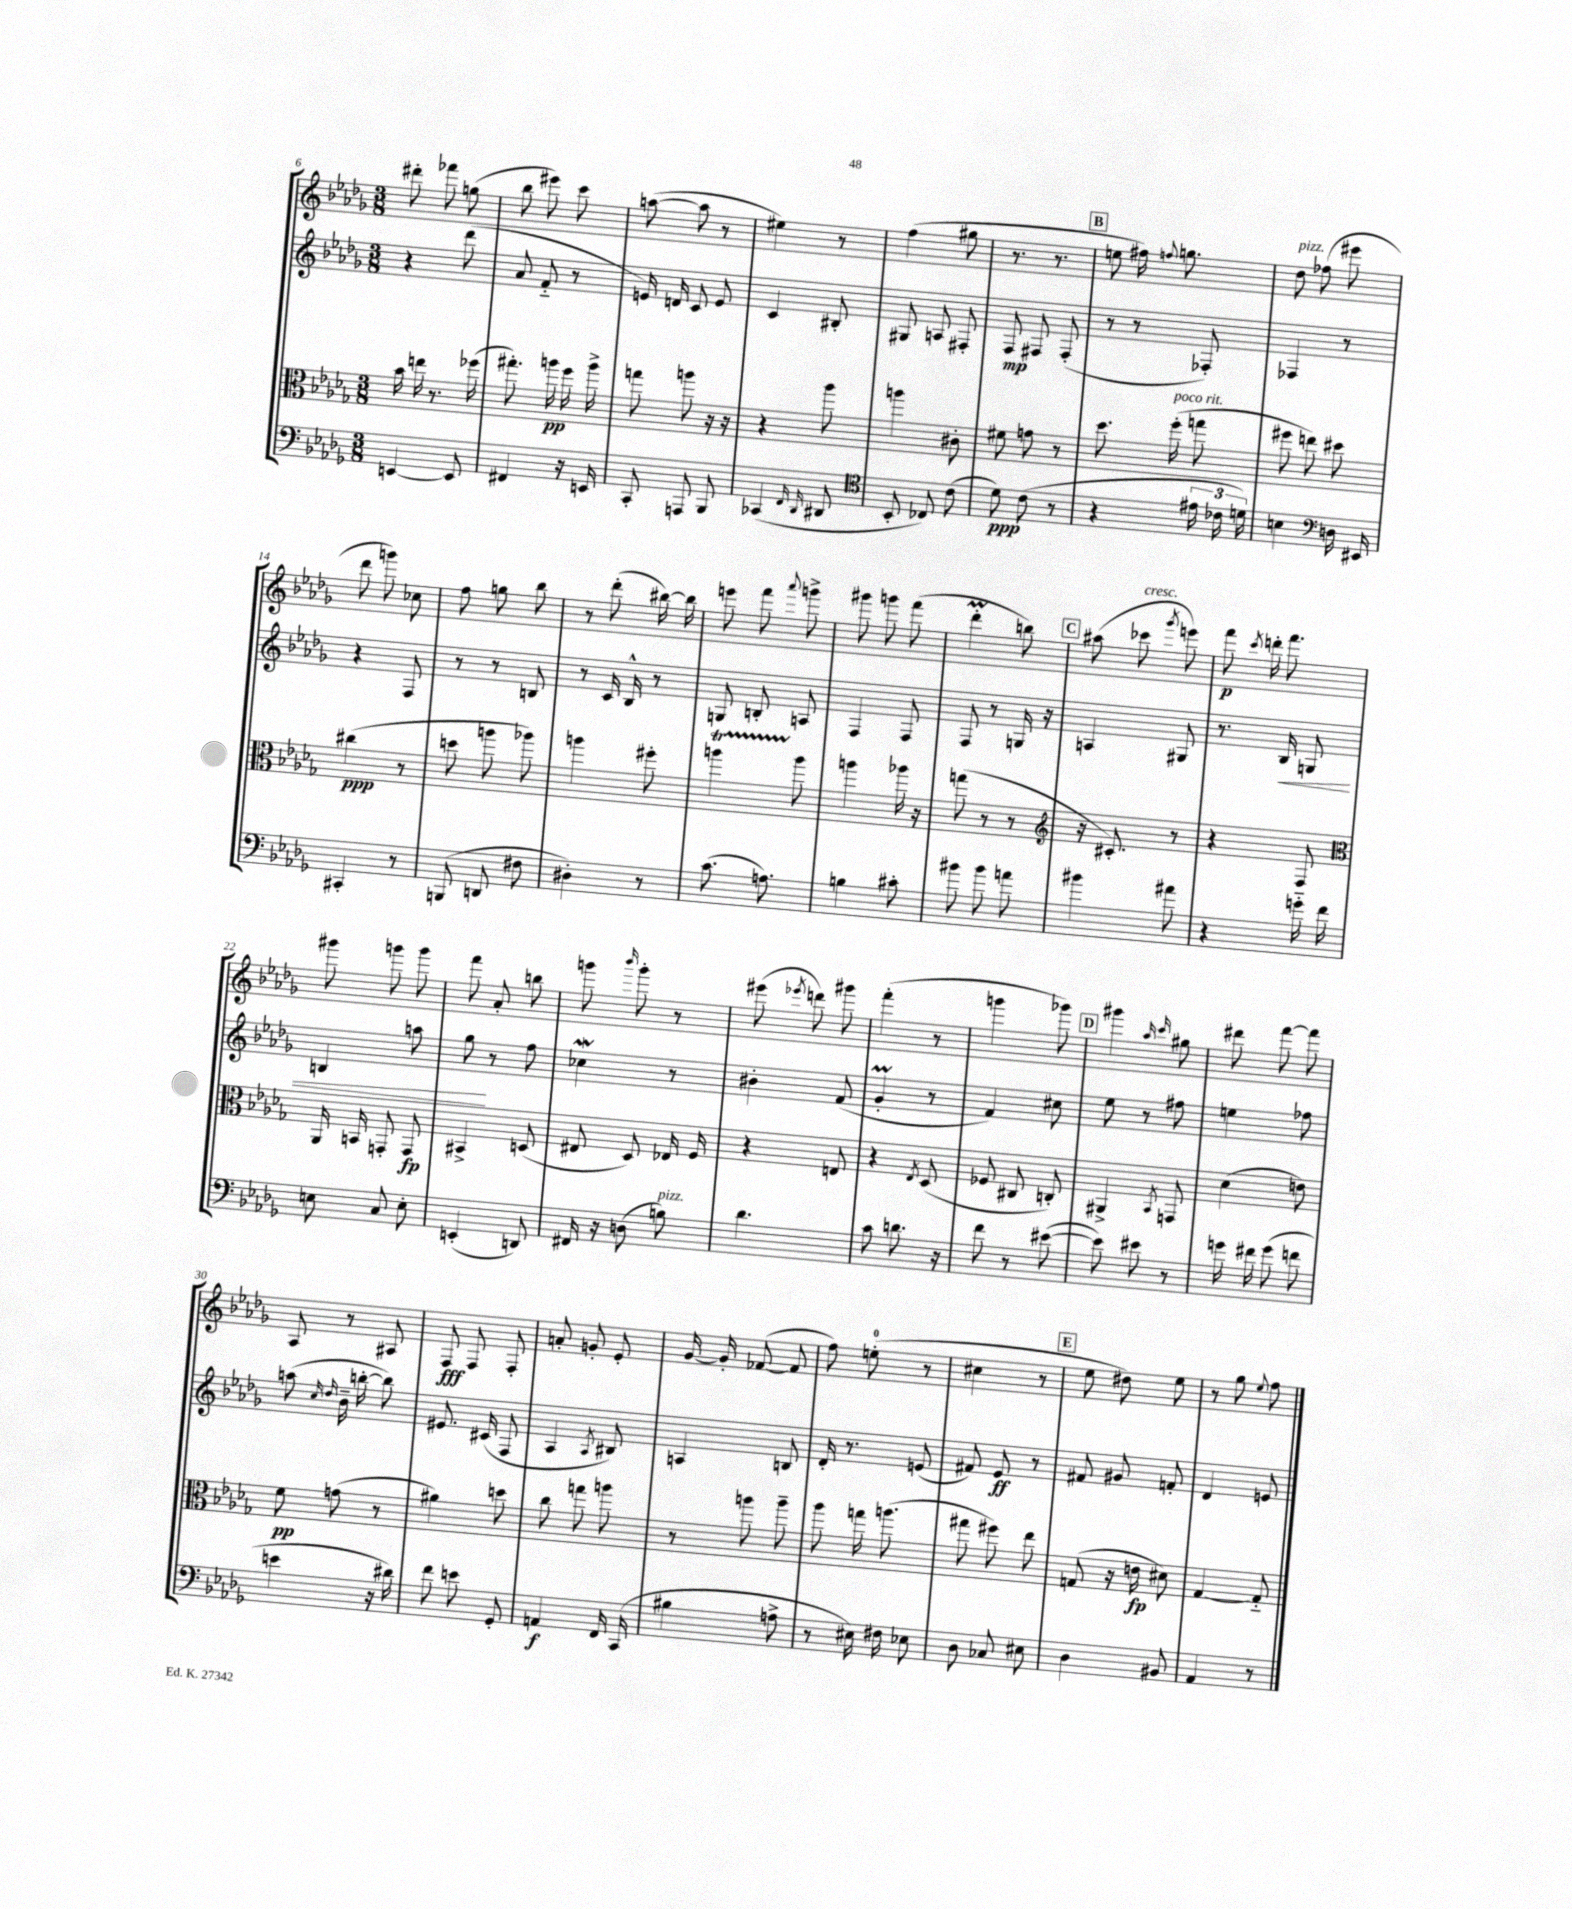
<<
\new StaffGroup <<
\new Staff = "s0" {
    \clef treble \key des \major \numericTimeSignature \time 3/8
    \autoBeamOff dis'''8-. fes'''8 g''8( |
    bes''8 eis'''8) c'''8 |
    a''8~( a''8 r8 |
    eis''4) r8 |
    f''4( gis''8 |
    r8. r8. |
    \mark \markup { \box "B" } e''8 fis''16) \appoggiatura { f''8 } g''8. |
    des''8^\markup { \italic "pizz." } fes''8( eis'''8 |
    des'''8 g'''8) ces''8 |
    f''8 g''8 bes''8 |
    r8 des'''8-.( bis''16~) bis''16 |
    e'''8 f'''8 \appoggiatura { aes'''8 } g'''8-> |
    gis'''8 g'''8 f'''8( |
    des'''4-.\prall b''8) |
    \mark \markup { \box "C" } ais''8( ces'''8^\markup { \italic "cresc." } \acciaccatura { ges'''8 } e'''8) |
    f'''8\p \acciaccatura { c'''8 } d'''16-. f'''8. |
    gis'''8 g'''8 g'''8 |
    f'''8 aes'8-. b''8 |
    g'''8 \grace { bes'''16 } g'''8-. r8 |
    eis'''8( \acciaccatura { ees'''8 } d'''8) gis'''8 |
    f'''4-.( r8 |
    g'''4 ges'''8) |
    \mark \markup { \box "D" } gis'''4 \grace { aes''16 c'''16 } gis''8 |
    dis'''8 f'''8~ f'''8 |
    aes8 r8 ais8 |
    f8\fff f8 f8-. |
    a'8-. g'8-. ees'8-. |
    ges'16~ ges'16-. fes'8~( fes'8 |
    f''8) e''8-0-.( r8 |
    cis''4 r8 |
    \mark \markup { \box "E" } ees''8 dis''8) ees''8 |
    r8 ges''8 \appoggiatura { ees''8 } f''8 \bar "|." |
}
\new Staff = "s1" {
    \clef treble \key des \major \numericTimeSignature \time 3/8
    \autoBeamOff r4 des'''8( |
    aes'8 f'8-_ r8 |
    e'16) d'16 c'8 e'8 |
    c'4 bis8-. |
    gis8 a8 fis8-. |
    f8\mp fis8 fis8-.( |
    \mark \markup { \box "B" } r8 r8 fes8-.) |
    fes4 r8 |
    r4 f8 |
    r8 r8 b8 |
    r8 c'16 bes16-^ r8 |
    g8 b8-. a8 |
    f4 f8 |
    f8 r8 g16 r16 |
    \mark \markup { \box "C" } a4 gis8 |
    r8. bes16\< g8 |
    b4 a''8 |
    ges''8\! r8 f''8 |
    ces''4\mordent r8 |
    bis'4-. f'8( |
    ges'4-.\prall r8 |
    f'4) cis''8 |
    \mark \markup { \box "D" } ees''8 r8 fis''8 |
    e''4 fes''8 |
    a''8( \grace { c''16 des''16 } bes'16-- b''16~-. b''8) |
    eis'8. cis'16( f8 |
    aes4 \acciaccatura { aes8 } bis8) |
    a4 b8 |
    des'16-. r8. e'8( |
    fis'8) ees'8\ff r8 |
    \mark \markup { \box "E" } fis'8 gis'8 f'8-. |
    des'4 e'8 \bar "|." |
}
\new Staff = "s2" {
    \clef alto \key des \major \numericTimeSignature \time 3/8
    \autoBeamOff bes'16 e''16 r8. fes''16( |
    gis''8.-.) a''16\pp f''16 a''16-> |
    g''8 a''8 r16 r16 |
    r4 aes''8 |
    a''4 cis'8-. |
    fis'8 g'8 r8 |
    \mark \markup { \box "B" } des''8. f''16-.^\markup { \italic "poco rit." }( g''8 |
    fis''8 e''8) dis''8 |
    cis''4\ppp( r8 |
    d''8 a''8 aes''8) |
    a''4 fis''8-. |
    a''4\startTrillSpan a''8\stopTrillSpan |
    a''4 aes''16 r16 |
    g''8( r8 r8 |
    \mark \markup { \box "C" } \clef treble r16 cis'8.-.) r8 |
    r4 f8 |
    \clef alto aes,16 b,16 g,8-. g,8\fp |
    bis,4-> d8( |
    eis8 des8) ees16 f16 |
    r4 e8 |
    r4 \acciaccatura { ees8 } des8( |
    fes8 cis8 c8-.) |
    \mark \markup { \box "D" } ais,4-> \acciaccatura { bes,8 } g,8 |
    des'4( e'8) |
    f'8\pp g'8( r8 |
    ais'4) d''8 |
    c''8 g''8 a''8 |
    r8 a''8 a''8-- |
    aes''8 g''16 a''8.( |
    gis''8 fis''8) ees''8 |
    \mark \markup { \box "E" } g8( r16 e'16\fp dis'8) |
    ges4~ ges8-_ \bar "|." |
}
\new Staff = "s3" {
    \clef bass \key des \major \numericTimeSignature \time 3/8
    \autoBeamOff e,4~ e,8 |
    fis,4 r16 e,16 |
    c,8-. a,,8 bes,,8 |
    ces,4( \grace { f,16 des,16 } dis,8 |
    \clef tenor bes,8-. ces8) c'8( |
    des'8\ppp) c'8( r8 |
    \mark \markup { \box "B" } r4 \tuplet 3/2 { eis'16 ces'16 d'16) } |
    b4 \clef bass d16 eis,16 |
    cis,4-. r8 |
    b,,8( d,8 fis8 |
    dis4-.) r8 |
    c'8.( a8.) |
    b4 cis'8-. |
    bis'8 bis'8 a'8 |
    \mark \markup { \box "C" } bis'4 ais'8 |
    r4 g'16-_ f'16 |
    e8 c8 e8-. |
    e,4-.( d,8) |
    fis,16 r16 d8( b8^\markup { \italic "pizz." }) |
    des'4. |
    c'8 d'8. r16 |
    f'8 r8 eis'8~( |
    \mark \markup { \box "D" } eis'8) eis'8 r8 |
    g'16 fis'16 g'8( f'8 |
    e'4 r16 dis'16) |
    f'8 e'8 ges,8-. |
    a,4\f f,16 c,16( |
    bis4 a8-> |
    r8 eis16) fis16 ees8 |
    des8 ces8 eis8 |
    \mark \markup { \box "E" } des4 bis,8 |
    aes,4 r8 \bar "|." |
}
>>
>>
\layout { \context { \Score currentBarNumber = #6 } }
